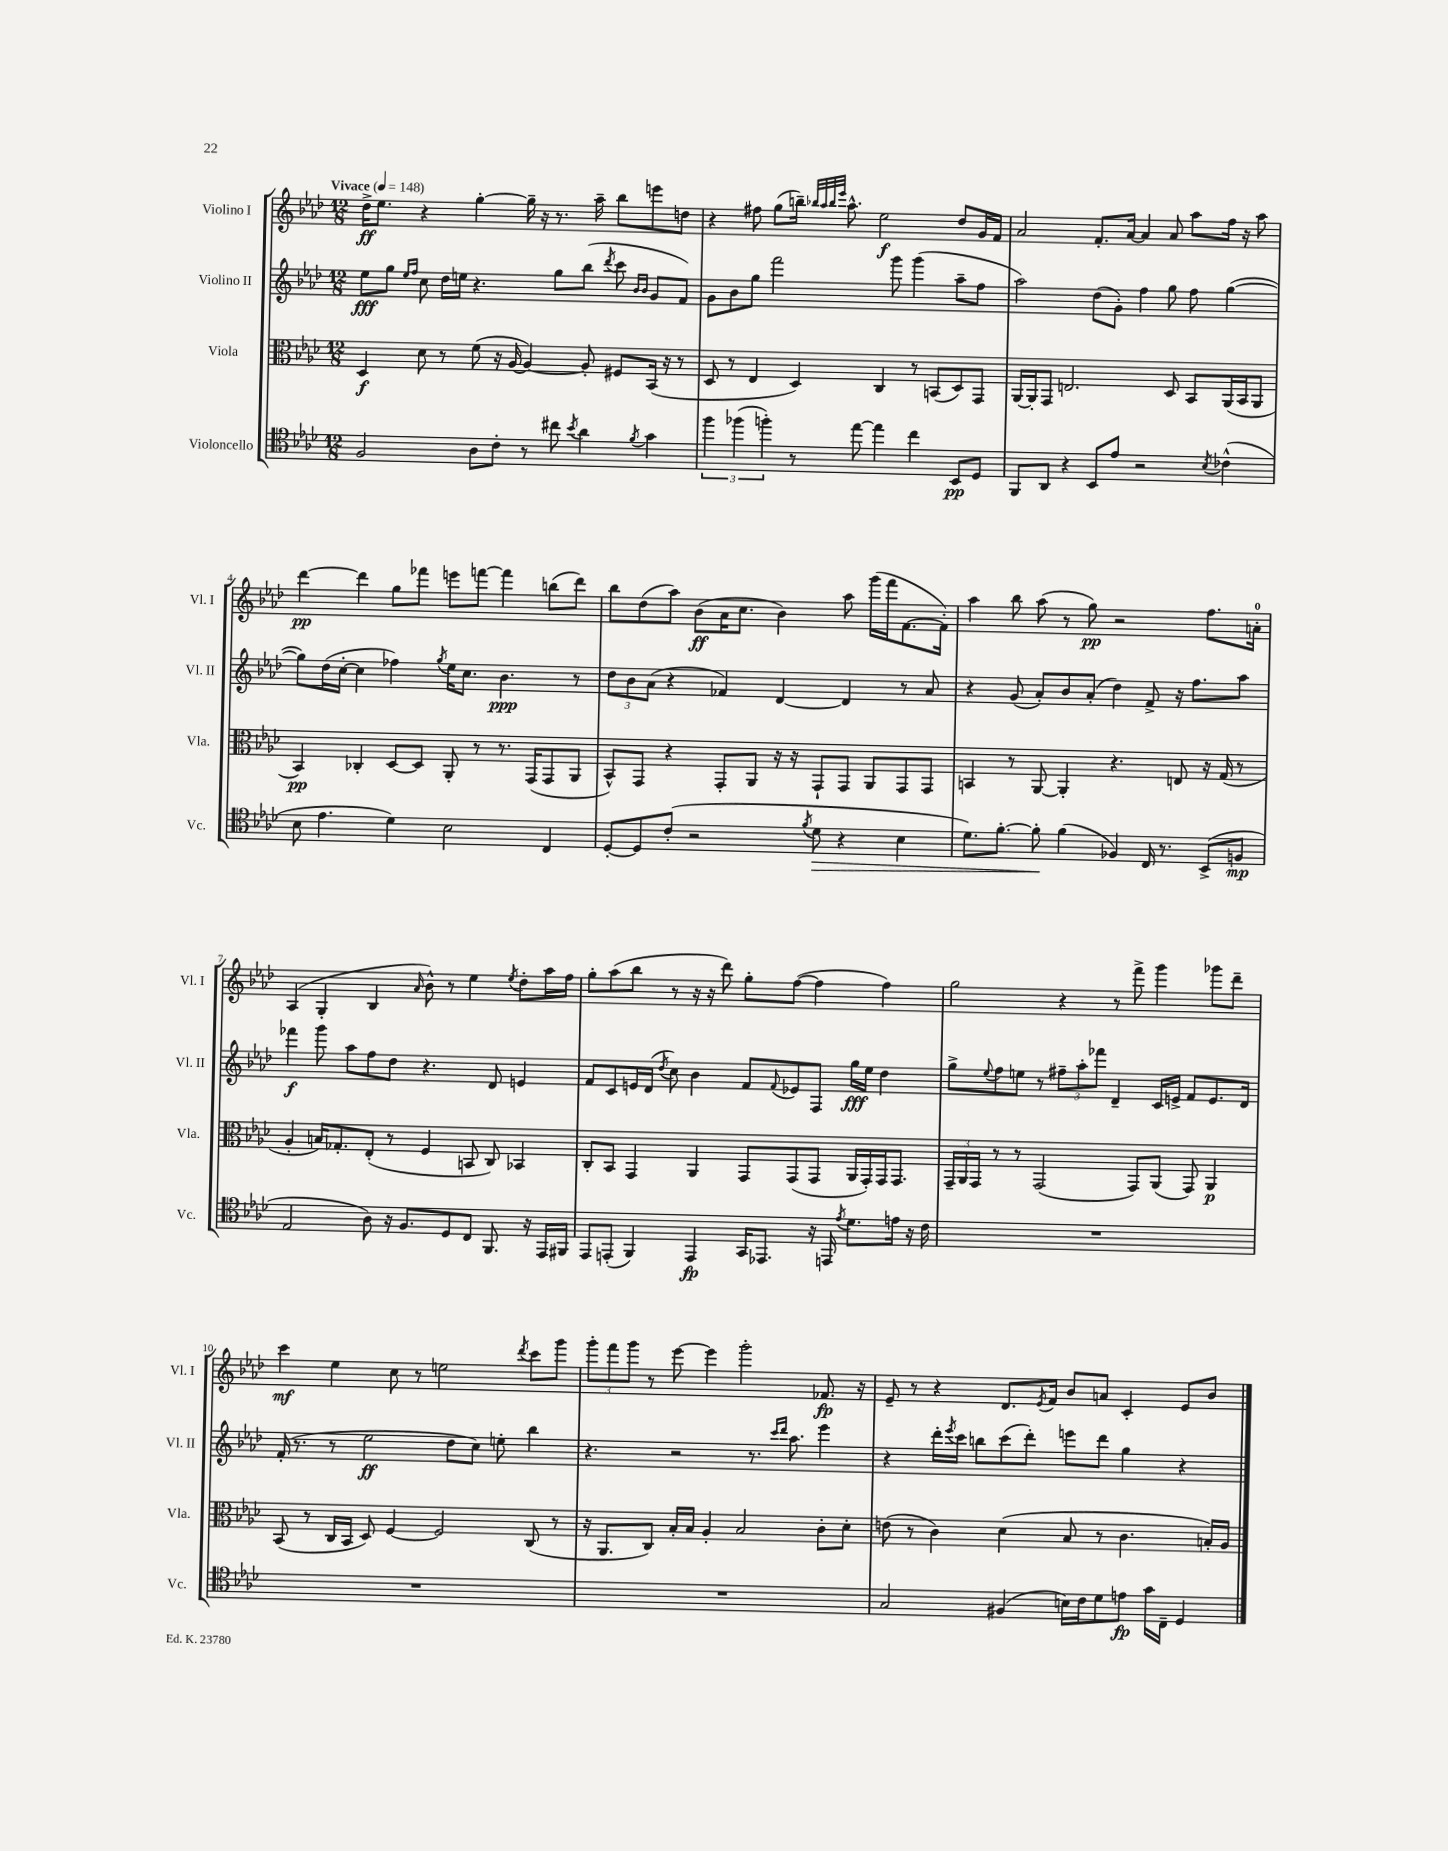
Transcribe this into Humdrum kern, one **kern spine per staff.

**kern	**kern	**kern	**kern
*staff4	*staff3	*staff2	*staff1
*clefC4	*clefC3	*clefG2	*clefG2
*k[b-e-a-d-]	*k[b-e-a-d-]	*k[b-e-a-d-]	*k[b-e-a-d-]
*M12/8	*M12/8	*M12/8	*M12/8
*MM148	*MM148	*MM148	*MM148
2F	4D-	8ee-	16dd-^
.	.	.	8.ee-
.	.	8gg	.
.	.	16qqee-	.
.	.	16qqff	.
.	8d-	8cc	4r
.	8r	16dd-	.
.	.	16ee	.
8A-	(8f	4.r	[4gg'
8c'	16r	.	.
.	[16A-	.	.
8r	4A-_)	.	16gg~]
.	.	.	16r
8cc#	.	8gg	8.r
8qb-	.	.	.
4a-	8A-']	(8bb-	.
.	.	.	16aa-~
.	.	8qddd-	.
.	8F#	8ccc	8bb-
.	.	16qqb-	.
8qf	.	16qqb-	.
4g	(16BB-	8g	8eee
.	16r	.	.
.	8r	8f)	8dd
=	=	=	=
6ff	8D-	8g	4r
.	8r	8b-	.
(6ff-	.	.	.
.	4E-	8gg	8ff#
6ff')	.	.	.
.	.	2fff	(8gg
8r	4D-)	.	16bb~)
.	.	.	32qqbb-
.	.	.	32qqaa-
.	.	.	32qqbb-
.	.	.	32qqeee-
.	.	.	8.aa-^^
[8ee-	.	.	.
4ee-]	4C	.	2ee-
.	.	8ggg	.
4cc	8r	(4ggg	.
.	(8BB	.	.
8BB-	8D-)	8aa-~	8dd-
8D-	8GG	8ff	16g
.	.	.	16f
=	=	=	=
8FF	[16AA-	2aa-)	2a-
.	16AA-']	.	.
8AA-	8GG	.	.
4r	2.E	.	.
8BB-	.	(8dd-	8.f'
8e-	.	8g')	.
.	.	.	[16a-
2r	.	4ff	4a-]
.	8D-	8gg	8a-
.	8BB-	8ff	8aa-
8qB-	.	.	.
(4c-^^	(16AA-	([4gg	16ff
.	16BB-	.	16r
.	8AA-	.	8aa-
=	=	=	=
8B-	4BB-)	8gg])	[4ddd-
4.e-	.	(16dd-	.
.	.	[16cc'	.
.	4C-'	4cc]	4ddd-]
4d-)	[8D-	4ff-)	8gg
.	8D-]	.	8fff-
.	.	8qgg	.
2B-	8AA-'	16ee-	8eee
.	.	8.cc	.
.	8r	.	[8fff
.	8.r	4.b-	4fff]
.	(16GG	.	.
4C	8GG	.	(8bb
.	8AA-	8r	8ddd-)
=	=	=	=
[8D-'	8BB-^^)	12dd-	8bb-
.	.	12b-	.
8D-]	8GG	.	(8dd-
.	.	(12a-	.
(8c'	4r	4r	8aa-)
2r	.	.	(8b-
.	8GG'	4f-)	16a-
.	.	.	8.cc
.	8AA-	.	.
.	16r	[4d-	4b-)
.	16r	.	.
8qf	.	.	.
8d-	8GG`	.	.
4r	8GG	4d-]	8aa-
.	8AA-	.	(16ggg
.	.	.	16fff
4B-	8GG	8r	[8.f
.	8GG	8a-	.
.	.	.	16f'])
=	=	=	=
8.d-)	4BB	4r	4aa-
[8.f'	.	.	.
.	8r	(8g	8bb-
8f']	[8AA-	8a-')	(8aa-
(4f	4AA-']	8b-	8r
.	.	(8a-'	8gg)
4F-)	4.r	4dd-)	2r
16C	.	8f^	.
8.r	.	.	.
.	8E	16r	.
.	.	8.ff	.
(8BB-^	16r	.	8.ff
.	(16G	.	.
8F	8r	8aa-	.
.	.	.	16a'
=	=	=	=
2E-	4A-'	4fff-	(4A-
.	16B)	8ggg	4G'
.	8.G-'	.	.
.	.	8aa-	.
8A-)	(8E-'	8ff	4B-
16r	8r	8dd-	.
8.F	.	.	.
.	.	.	16qqa-
.	4F	4.r	8b-^^)
8D-	.	.	8r
8C	8BB	.	4ee-
8.FF	8C)	8d-	.
.	.	.	8qee-
.	4BB-	4e	8dd-'
16r	.	.	.
16EE-	.	.	16aa-
16FF#	.	.	16ff
=	=	=	=
8EE-	8C'	8f	8gg'
(8EE'	8BB-	8c	(8aa-
4FF)	4GG	16e	8bb-
.	.	(16d-	.
.	.	8qdd-	.
.	.	8cc)	8r
4EE	4AA-	4b-	16r
.	.	.	16r
.	.	.	8ddd-)
16GG	8GG	8f	8gg'
8.EE-	.	.	.
.	.	8qqf	.
.	(8GG	8e-	([8ff
16r	8GG	8F	4ff]
16EE	.	.	.
8qe-	.	.	.
8.d-	16AA-	16gg	.
.	16GG')	16ee-	.
.	16GG	4dd-	4ff)
16e	8.GG	.	.
16r	.	.	.
16c	.	.	.
=	=	=	=
1.r	24GG~	8gg^	2gg
.	24AA-	.	.
.	24GG	.	.
.	.	8qqee-	.
.	8r	8ff	.
.	8r	8ee	.
.	(2GG	8r	.
.	.	12ff#~	4r
.	.	12aa-'	.
.	.	12fff-	.
.	.	4d-~	8r
.	8GG)	.	8fff^
.	(8AA-	16c	4ggg
.	.	16e^	.
.	8GG)	8f	.
.	4AA-	8.e	8ggg-
.	.	.	8ddd-~
.	.	16d-	.
=	=	=	=
1.r	(8BB-	(16f'	4ccc
.	.	8.r	.
.	8r	.	.
.	16C	8r	4ee-
.	16BB-	.	.
.	8D-)	2ee-	.
.	[4F	.	8cc
.	.	.	8r
.	2F]	.	2ee
.	.	8dd-	.
.	.	8cc)	.
.	.	8ee'	.
.	.	.	8qddd-
.	(8C	4bb-	8ccc
.	8r	.	8ggg
=	=	=	=
1.r	16r	4.r	12ggg'
.	8.AA-	.	.
.	.	.	12fff
.	.	.	12ggg
.	8C)	.	8r
.	16B-'	2r	[8eee-
.	16B-	.	.
.	4A-'	.	4eee-]
.	2B-	.	2ggg'
.	.	8.r	.
.	.	16qqccc	.
.	.	16qqddd-	.
.	.	8.aa-	.
.	8c'	4eee-	8.f-
.	8d-'	.	.
.	.	.	16r
=	=	=	=
2G	(8e	4r	8e-~
.	8r	.	8r
.	4c)	16ddd-'	4r
.	.	8qeee-	.
.	.	16ccc	.
.	.	8bb	.
(4F#	(4d-	(8ccc	8.d-
.	.	8ddd-')	.
.	.	.	8qe-
.	.	.	16f
16B)	8B-	8eee	8b-
16c	.	.	.
8d-	8r	8ddd-	8a
8e	4.c	4gg	4c'
16g	.	.	.
16C~	.	.	.
4D-	.	4r	8e-
.	16B')	.	8b-
.	16A-	.	.
==	==	==	==
*-	*-	*-	*-
